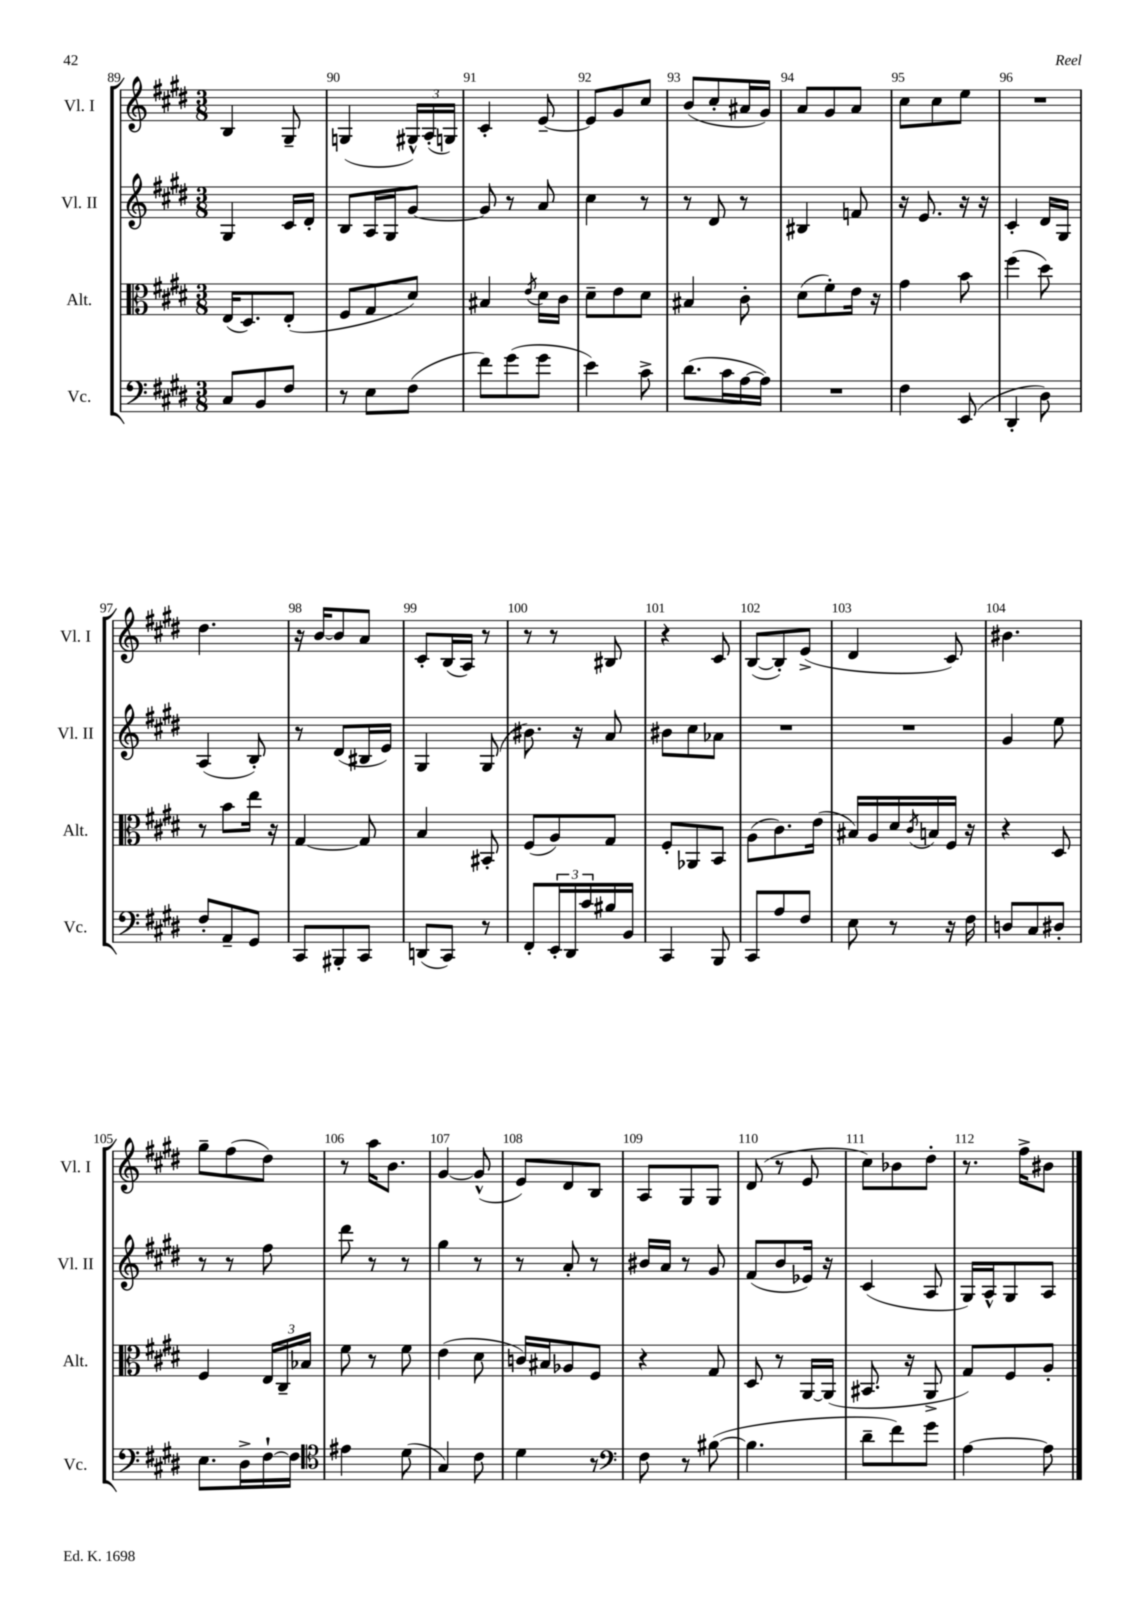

**kern	**kern	**kern	**kern
*staff4	*staff3	*staff2	*staff1
*clefF4	*clefC3	*clefG2	*clefG2
*k[f#c#g#d#]	*k[f#c#g#d#]	*k[f#c#g#d#]	*k[f#c#g#d#]
*M3/8	*M3/8	*M3/8	*M3/8
8C#	(16E	4G#	4B
.	8.D#)	.	.
8BB	.	.	.
8F#	(8E'	16c#	8G#~
.	.	16d#'	.
=	=	=	=
8r	8F#	8B	(4G
8E	8G#	16A	.
.	.	16G#	.
(8F#	8d#)	[8g#	24G#^^)
.	.	.	(24A'
.	.	.	24G)
=	=	=	=
8f#)	4B#	8g#]	4c#'
(8g#	.	8r	.
.	8qe	.	.
8g#	16d#	8a	[8e~
.	16c#	.	.
=	=	=	=
4e)	8d#~	4cc#	8e]
.	8e	.	8g#
8c#^	8d#	8r	8cc#
=	=	=	=
(8.d#	4B#	8r	(8b
.	.	8d#	8cc#'
16c#	.	.	.
[16A	8c#'	8r	16a#
16A])	.	.	16g#)
=	=	=	=
4.r	(8d#	4B#	8a
.	8f#')	.	8g#
.	16e	8f	8a
.	16r	.	.
=	=	=	=
4F#	4g#	16r	8cc#
.	.	8.e	.
.	.	.	8cc#
(8EE	8b	16r	8ee
.	.	16r	.
=	=	=	=
4DD#'	(4ff#	4c#'	4.r
8D#)	8dd#)	16d#	.
.	.	16G#	.
=	=	=	=
8F#'	8r	(4A	4.dd#
8AA~	8b	.	.
8GG#	16ee	8B')	.
.	16r	.	.
=	=	=	=
8CC#	[4G#	8r	16r
.	.	.	[16b
8BBB#'	.	(8d#	8b]
8CC#	8G#]	16B#	8a
.	.	16e)	.
=	=	=	=
(8DD	4B	4G#	8c#'
8CC#)	.	.	(16B
.	.	.	16A)
8r	8BB#'	(8G#	8r
=	=	=	=
8FF#'	(8F#	8.b#)	8r
24EE'	8A)	.	8r
24DD#	.	.	.
.	.	16r	.
24c#	.	.	.
16B#	8G#	8a	8B#
16BB	.	.	.
=	=	=	=
4CC#	8F#'	8b#	4r
.	8AA-	8cc#	.
8BBB	8BB	8a-	8c#
=	=	=	=
8CC#	(8A	4.r	([8B
8A	8.c#)	.	8B'])
8F#	.	.	(8e^
.	(16e	.	.
=	=	=	=
8E	16B#)	4.r	4d#
.	16A	.	.
8r	16d#	.	.
.	8qc#	.	.
.	16B	.	.
16r	16F#	.	8c#)
16F#	16r	.	.
=	=	=	=
8D	4r	4g#	4.b#
8C#	.	.	.
8D#'	8D#	8ee	.
=	=	=	=
8.E	4F#	8r	8gg#~
.	.	8r	(8ff#
16D#^	.	.	.
[16F#`	24E	8ff#	8dd#)
.	24C#~	.	.
16F#]	.	.	.
.	24B-	.	.
=	=	=	=
*clefC4	*	*	*
4e#	8f#	8ddd#	8r
.	8r	8r	16aa
.	.	.	8.b
(8d#	8f#	8r	.
=	=	=	=
4G#)	(4e	4gg#	[4g#
8c#	8d#	8r	(8g#^^]
=	=	=	=
4d#	16c)	8r	8e)
.	16B#	.	.
.	8A-	8a'	8d#
8r	8F#	8r	8B
=	=	=	=
*clefF4	*	*	*
8F#	4r	16b#	8A
.	.	16a	.
8r	.	8r	8G#
([8B#	8G#	8g#	8G#
=	=	=	=
4.B#]	8D#	(8f#	(8d#
.	8r	8b	8r
.	[16AA	16e-)	8e
.	(16AA]	16r	.
=	=	=	=
8d#~	8.BB#	(4c#	8cc#)
8f#)	.	.	8b-
.	16r	.	.
8g#	8AA^	8A	8dd#'
=	=	=	=
[4A	8G#)	16G#)	8.r
.	.	16A^^	.
.	8F#	8G#	.
.	.	.	16ff#^
8A]	8A'	8A	8b#
==	==	==	==
*-	*-	*-	*-
